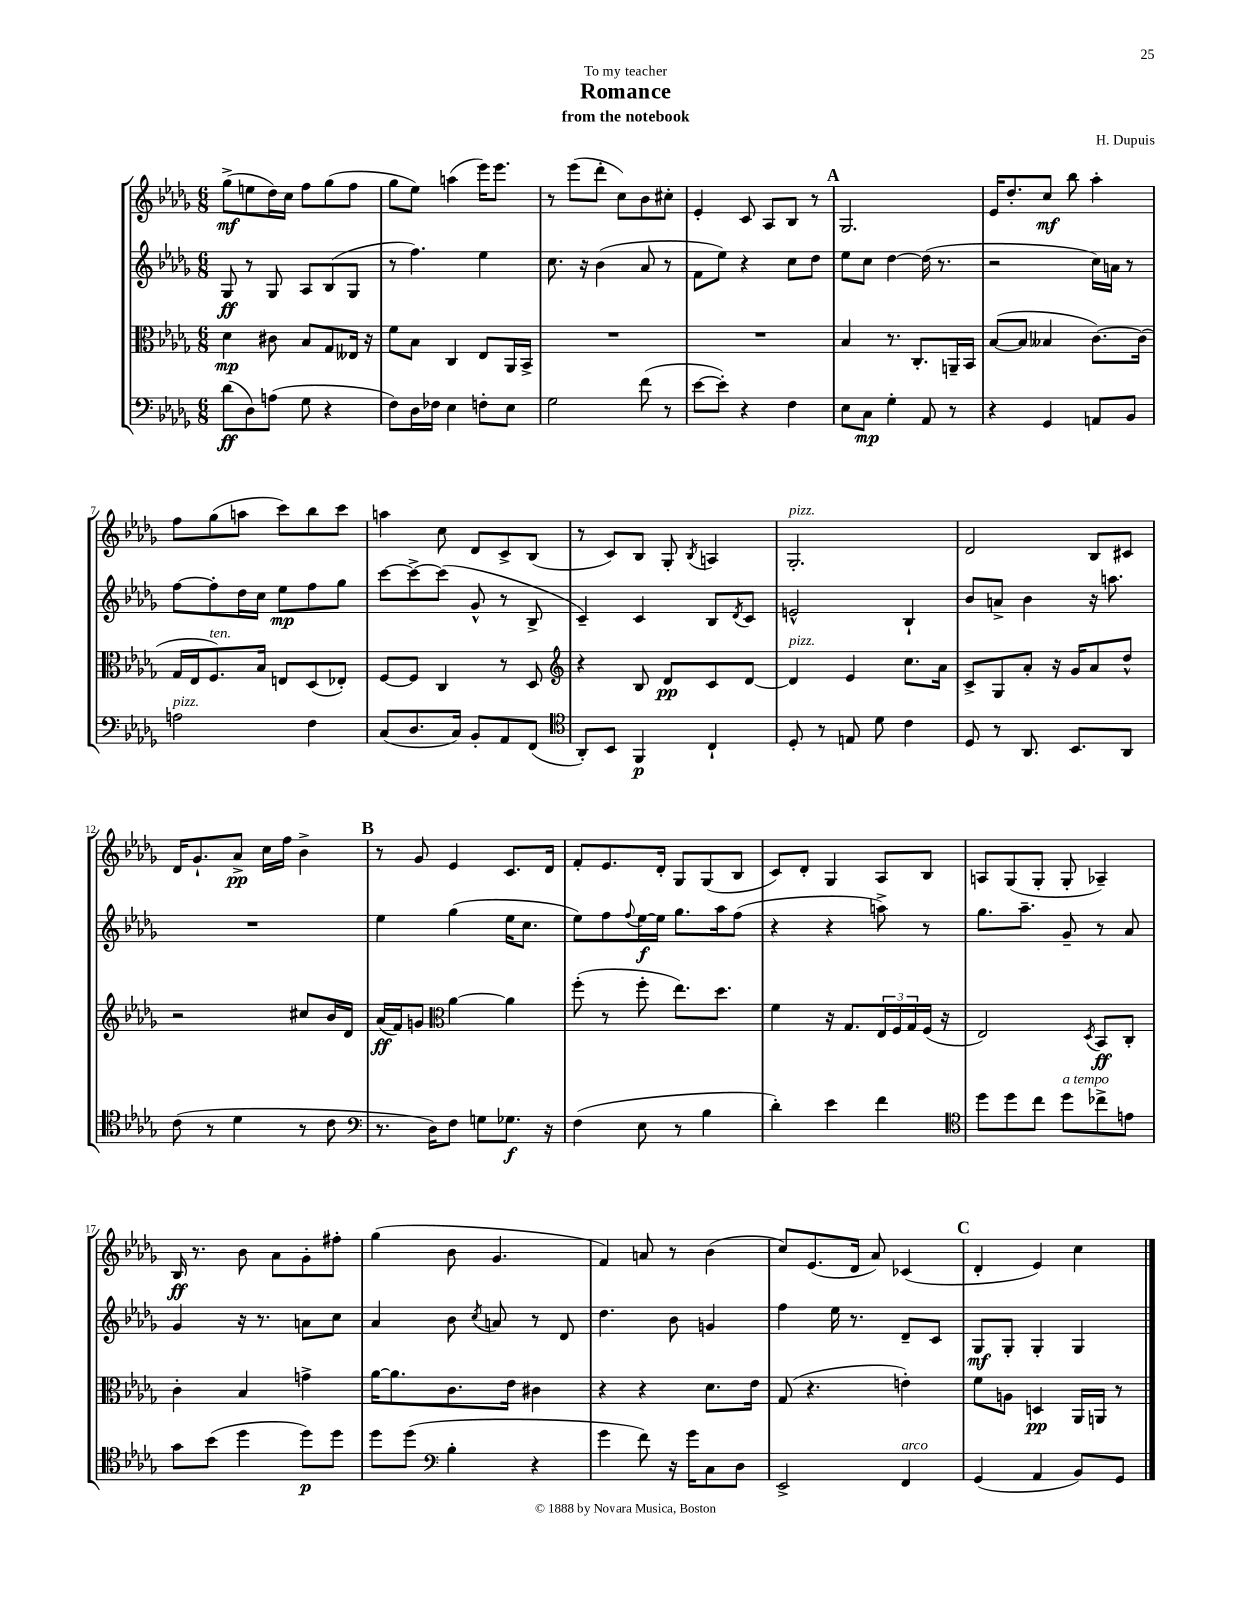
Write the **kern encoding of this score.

**kern	**dynam	**kern	**dynam	**kern	**dynam	**kern	**dynam
*part4	*part4	*part3	*part3	*part2	*part2	*part1	*part1
*staff4	*staff4	*staff3	*staff3	*staff2	*staff2	*staff1	*staff1
*clefF4	*	*clefC3	*	*clefG2	*	*clefG2	*
*k[b-e-a-d-g-]	*	*k[b-e-a-d-g-]	*	*k[b-e-a-d-g-]	*	*k[b-e-a-d-g-]	*
*M6/8	*	*M6/8	*	*M6/8	*	*M6/8	*
=1	=1	=1	=1	=1	=1	=1	=1
(8d-\L	ff	4d-\	mp	8G-/	ff	(8gg-^\L	mf
8D-\)	.	.	.	8r	.	8een\	.
(8An\J	.	8c#X\	.	8G-/	.	16dd-\L)	.
.	.	.	.	.	.	16cc\JJ	.
8G-\	.	8B-/L	.	8A-/L	.	8ff\L	.
4r	.	8G-/	.	(8B-/	.	(8gg-\	.
.	.	16E--X/Jk	.	8G-/J	.	8ff\J	.
.	.	16r	.	.	.	.	.
=2	=2	=2	=2	=2	=2	=2	=2
8F\L)	.	8f\L	.	8r	.	8gg-\L	.
16D-\L	.	8B-\J	.	4.ff\)	.	8ee-\J)	.
16F-X\JJ	.	.	.	.	.	.	.
4E-\	.	4C/	.	.	.	(4aan\	.
8Fn'\L	.	8E-/L	.	4ee-\	.	16eee-\KL)	.
.	.	.	.	.	.	8.eee-\J	.
8E-\J	.	16AA-/L	.	.	.	.	.
.	.	16BB-^/JJ	.	.	.	.	.
=3	=3	=3	=3	=3	=3	=3	=3
2G-\	.	2.r	.	8.cc\	.	8r	.
.	.	.	.	.	.	(8eee-\L	.
.	.	.	.	16r	.	.	.
.	.	.	.	(4b-\	.	8ddd-'\J	.
.	.	.	.	.	.	8cc\L)	.
(8f\	.	.	.	8a-/	.	8b-\	.
8r	.	.	.	8r	.	8cc#X'\J	.
=4	=4	=4	=4	=4	=4	=4	=4
[8e-\L	.	2.r	.	8f\L	.	4e-'/	.
8e-'\J])	.	.	.	8ee-\J)	.	.	.
4r	.	.	.	4r	.	8c/	.
.	.	.	.	.	.	8A-/L	.
4F\	.	.	.	8cc\L	.	8B-/J	.
.	.	.	.	8dd-\J	.	8r	.
!!LO:REH:place=s1:t=A
=5	=5	=5	=5	=5	=5	=5	=5
8E-\L	.	4B-/	.	8ee-\L	.	2.G-/	.
8C\J	mp	.	.	8cc\J	.	.	.
4G-'\	.	8.r	.	[4dd-\	.	.	.
.	.	8.C'/L	.	.	.	.	.
8AA-/	.	.	.	(16dd-\]	.	.	.
.	.	.	.	8.r	.	.	.
8r	.	16AAn~/L	.	.	.	.	.
.	.	16BB-/JJ	.	.	.	.	.
=6	=6	=6	=6	=6	=6	=6	=6
4r	.	([8B-/L	.	2r	.	16e-/KL	.
.	.	.	.	.	.	8.dd-'/	.
.	.	8B-/J]	.	.	.	.	.
4GG-/	.	4B--X/	.	.	.	8cc/J	mf
.	.	.	.	.	.	8bb-\	.
8AAn/L	.	[8.c\L)	.	16cc\LL)	.	4aa-'\	.
.	.	.	.	16an\JJ	.	.	.
8BB-/J	.	.	.	8r	.	.	.
.	.	(16c\Jk]	.	.	.	.	.
!!LO:LB:g=z
=7	=7	=7	=7	=7	=7	=7	=7
!LO:TX:a:i:t=pizz.	!	!	!	!	!	!	!
2An\	.	16G-/LL	.	[8ff\L	.	8ff\L	.
.	.	16E-/J	.	.	.	.	.
!	!	!LO:TX:a:i:t=ten.	!	!	!	!	!
.	.	8.F/)	.	8ff'\]	.	(8gg-\	.
.	.	.	.	16dd-\L	.	8aan\J	.
.	.	16B-/Jk	.	16cc\JJ	.	.	.
.	.	8En/L	.	8ee-\L	mp	8ccc\L)	.
4F\	.	(8D-/	.	8ff\	.	8bb-\	.
.	.	8E-X'/J)	.	8gg-\J	.	8ccc\J	.
=8	=8	=8	=8	=8	=8	=8	=8
(8C/L	.	[8F/L	.	[8ccc\L	.	4aan\	.
8.D-/	.	8F/J]	.	8ccc^\_	.	.	.
.	.	4C/	.	(8ccc\J]	.	8cc\	.
16C/Jk)	.	.	.	.	.	.	.
8BB-'/L	.	.	.	8g-^^/	.	8d-/L	.
8AA-/	.	8r	.	8r	.	8c^/	.
(8FF/J	.	8D-/	.	8B-^/	.	(8B-/J	.
=9	=9	=9	=9	=9	=9	=9	=9
*clefC4	*	*clefG2	*	*	*	*	*
8AA-'/L)	.	4r	.	4c~/)	.	8r	.
8BB-/J	.	.	.	.	.	8c/L)	.
4FF/	p	8B-/	.	4c/	.	8B-/J	.
.	.	8d-/L	pp	.	.	8G-'/	.
.	.	.	.	.	.	8qB-/	.
4C`/	.	8c/	.	8B-/L	.	4An/	.
.	.	.	.	8qd-/	.	.	.
.	.	[8d-/J	.	8c/J	.	.	.
=10	=10	=10	=10	=10	=10	=10	=10
!	!	!	!	!	!	!LO:TX:a:i:t=pizz.	!
!	!	!LO:TX:a:i:t=pizz.	!	!	!	!	!
8D-'/	.	4d-/]	.	2en^^/	.	2.G-'/	.
8r	.	.	.	.	.	.	.
8En/	.	4e-/	.	.	.	.	.
8d-\	.	.	.	.	.	.	.
4c\	.	8.cc\L	.	4B-`/	.	.	.
.	.	16a-\Jk	.	.	.	.	.
=11	=11	=11	=11	=11	=11	=11	=11
8D-/	.	8c^/L	.	8b-/L	.	2d-/	.
8r	.	8G-/	.	8an^/J	.	.	.
8.AA-/	.	8a-'/J	.	4b-\	.	.	.
.	.	16r	.	.	.	.	.
8.BB-/L	.	16g-/KL	.	.	.	.	.
.	.	8a-/	.	16r	.	8B-/L	.
.	.	.	.	8.aan\	.	.	.
8AA-/J	.	8dd-^^/J	.	.	.	8c#X/J	.
!!LO:LB:g=z
=12	=12	=12	=12	=12	=12	=12	=12
(8c\	.	2r	.	2.r	.	16d-/KL	.
.	.	.	.	.	.	8.g-`/	.
8r	.	.	.	.	.	.	.
4d-\	.	.	.	.	.	8a-^/J	pp
.	.	.	.	.	.	16cc\LL	.
.	.	.	.	.	.	16ff\JJ	.
8r	.	8cc#X/L	.	.	.	4b-^\	.
8c\	.	16b-/L	.	.	.	.	.
.	.	16d-/JJ	.	.	.	.	.
!!LO:REH:place=s1:t=B
=13	=13	=13	=13	=13	=13	=13	=13
*clefF4	*	*	*	*	*	*	*
8.r	.	(16a-/LL	ff	4ee-\	.	8r	.
.	.	16f/J)	.	.	.	.	.
.	.	8gn/J	.	.	.	8g-/	.
16D-\KL)	.	.	.	.	.	.	.
*	*	*clefC3	*	*	*	*	*
8F\J	.	[4a-\	.	(4gg-\	.	4e-/	.
8Gn\L	.	.	.	.	.	.	.
8.G-X\J	f	4a-\]	.	16ee-\KL	.	8.c/L	.
.	.	.	.	8.cc\J	.	.	.
16r	.	.	.	.	.	16d-/Jk	.
=14	=14	=14	=14	=14	=14	=14	=14
(4F\	.	(8ff'\	.	8ee-\L)	.	8f'/L	.
.	.	8r	.	8ff\	.	8.e-/	.
.	.	.	.	8qqff/	.	.	.
8E-\	.	8ff'\	.	[16ee-\L	f	.	.
.	.	.	.	16ee-\JJ]	.	16d-'/Jk	.
8r	.	8.ee-\L)	.	8.gg-\L	.	8G-/L	.
4B-\	.	.	.	.	.	(8G-/	.
.	.	8.dd-\J	.	16aa-\k	.	.	.
.	.	.	.	(8ff\J	.	8B-/J	.
=15	=15	=15	=15	=15	=15	=15	=15
4d-'\)	.	4f\	.	4r	.	8c/L)	.
.	.	.	.	.	.	8d-'/J	.
4e-\	.	16r	.	4r	.	4G-/	.
.	.	8.G-/L	.	.	.	.	.
4f\	.	24E-/L	.	8aan^\)	.	8A-/L	.
.	.	24F/	.	.	.	.	.
.	.	24G-/	.	.	.	.	.
.	.	(16F/JJ	.	8r	.	8B-/J	.
.	.	16r	.	.	.	.	.
=16	=16	=16	=16	=16	=16	=16	=16
*clefC4	*	*	*	*	*	*	*
8dd-\L	.	2E-/)	.	8.gg-\L	.	8An/L	.
8dd-\	.	.	.	.	.	(8G-/	.
.	.	.	.	8.aa-~\J	.	.	.
8cc\J	.	.	.	.	.	8G-'/J	.
!LO:TX:a:i:t=a tempo	!	!	!	!	!	!	!
8dd-\L	.	.	.	8g-~/	.	8G-'/	.
.	.	8qD-/	.	.	.	.	.
8cc-X^\	.	8BB-/L	ff	8r	.	4A-X~/)	.
8en\J	.	8C'/J	.	8a-/	.	.	.
!!LO:LB:g=z
=17	=17	=17	=17	=17	=17	=17	=17
8g-\L	.	4c'\	.	4g-/	.	16B-/	ff
.	.	.	.	.	.	8.r	.
(8b-\J	.	.	.	.	.	.	.
4dd-\	.	4B-/	.	16r	.	8b-\	.
.	.	.	.	8.r	.	.	.
.	.	.	.	.	.	8a-\L	.
8dd-\L)	p	4gn^\	.	8an\L	.	8g-'\	.
8dd-\J	.	.	.	8cc\J	.	8ff#X'\J	.
=18	=18	=18	=18	=18	=18	=18	=18
8dd-\L	.	[16a-\KL	.	4a-/	.	(4gg-\	.
.	.	8.a-\]	.	.	.	.	.
(8dd-\J	.	.	.	.	.	.	.
*clefF4	*	*	*	*	*	*	*
4B-'\	.	8.c\	.	8b-\	.	8b-\	.
.	.	.	.	8qcc/	.	.	.
.	.	.	.	8an/	.	4.g-/	.
.	.	16e-\Jk	.	.	.	.	.
4r	.	4c#X\	.	8r	.	.	.
.	.	.	.	8d-/	.	.	.
=19	=19	=19	=19	=19	=19	=19	=19
4g-\	.	4r	.	4.dd-\	.	4f/)	.
8f\)	.	4r	.	.	.	8an/	.
16r	.	.	.	8b-\	.	8r	.
16g-\KL	.	.	.	.	.	.	.
8C\	.	8.d-\L	.	4gn/	.	(4b-\	.
8D-\J	.	.	.	.	.	.	.
.	.	16e-\Jk	.	.	.	.	.
=20	=20	=20	=20	=20	=20	=20	=20
2EE-^/	.	(8G-/	.	4ff\	.	8cc/L)	.
.	.	4.r	.	.	.	(8.e-/	.
.	.	.	.	16ee-\	.	.	.
.	.	.	.	8.r	.	16d-/Jk	.
.	.	.	.	.	.	8a-/)	.
!LO:TX:a:i:t=arco	!	!	!	!	!	!	!
4FF/	.	4en'\)	.	8d-~/L	.	(4c-X/	.
.	.	.	.	8c/J	.	.	.
!!LO:REH:place=s1:t=C
=21	=21	=21	=21	=21	=21	=21	=21
(4GG-/	.	8f\L	.	8G-/L	mf	4d-'/	.
.	.	8An\J	.	8G-'/J	.	.	.
4AA-/	.	4Dn/	pp	4G-'/	.	4e-/)	.
8BB-/L)	.	16AA-/LL	.	4G-/	.	4cc\	.
.	.	16AAn/JJ	.	.	.	.	.
8GG-/J	.	8r	.	.	.	.	.
==	==	==	==	==	==	==	==
*-	*-	*-	*-	*-	*-	*-	*-
